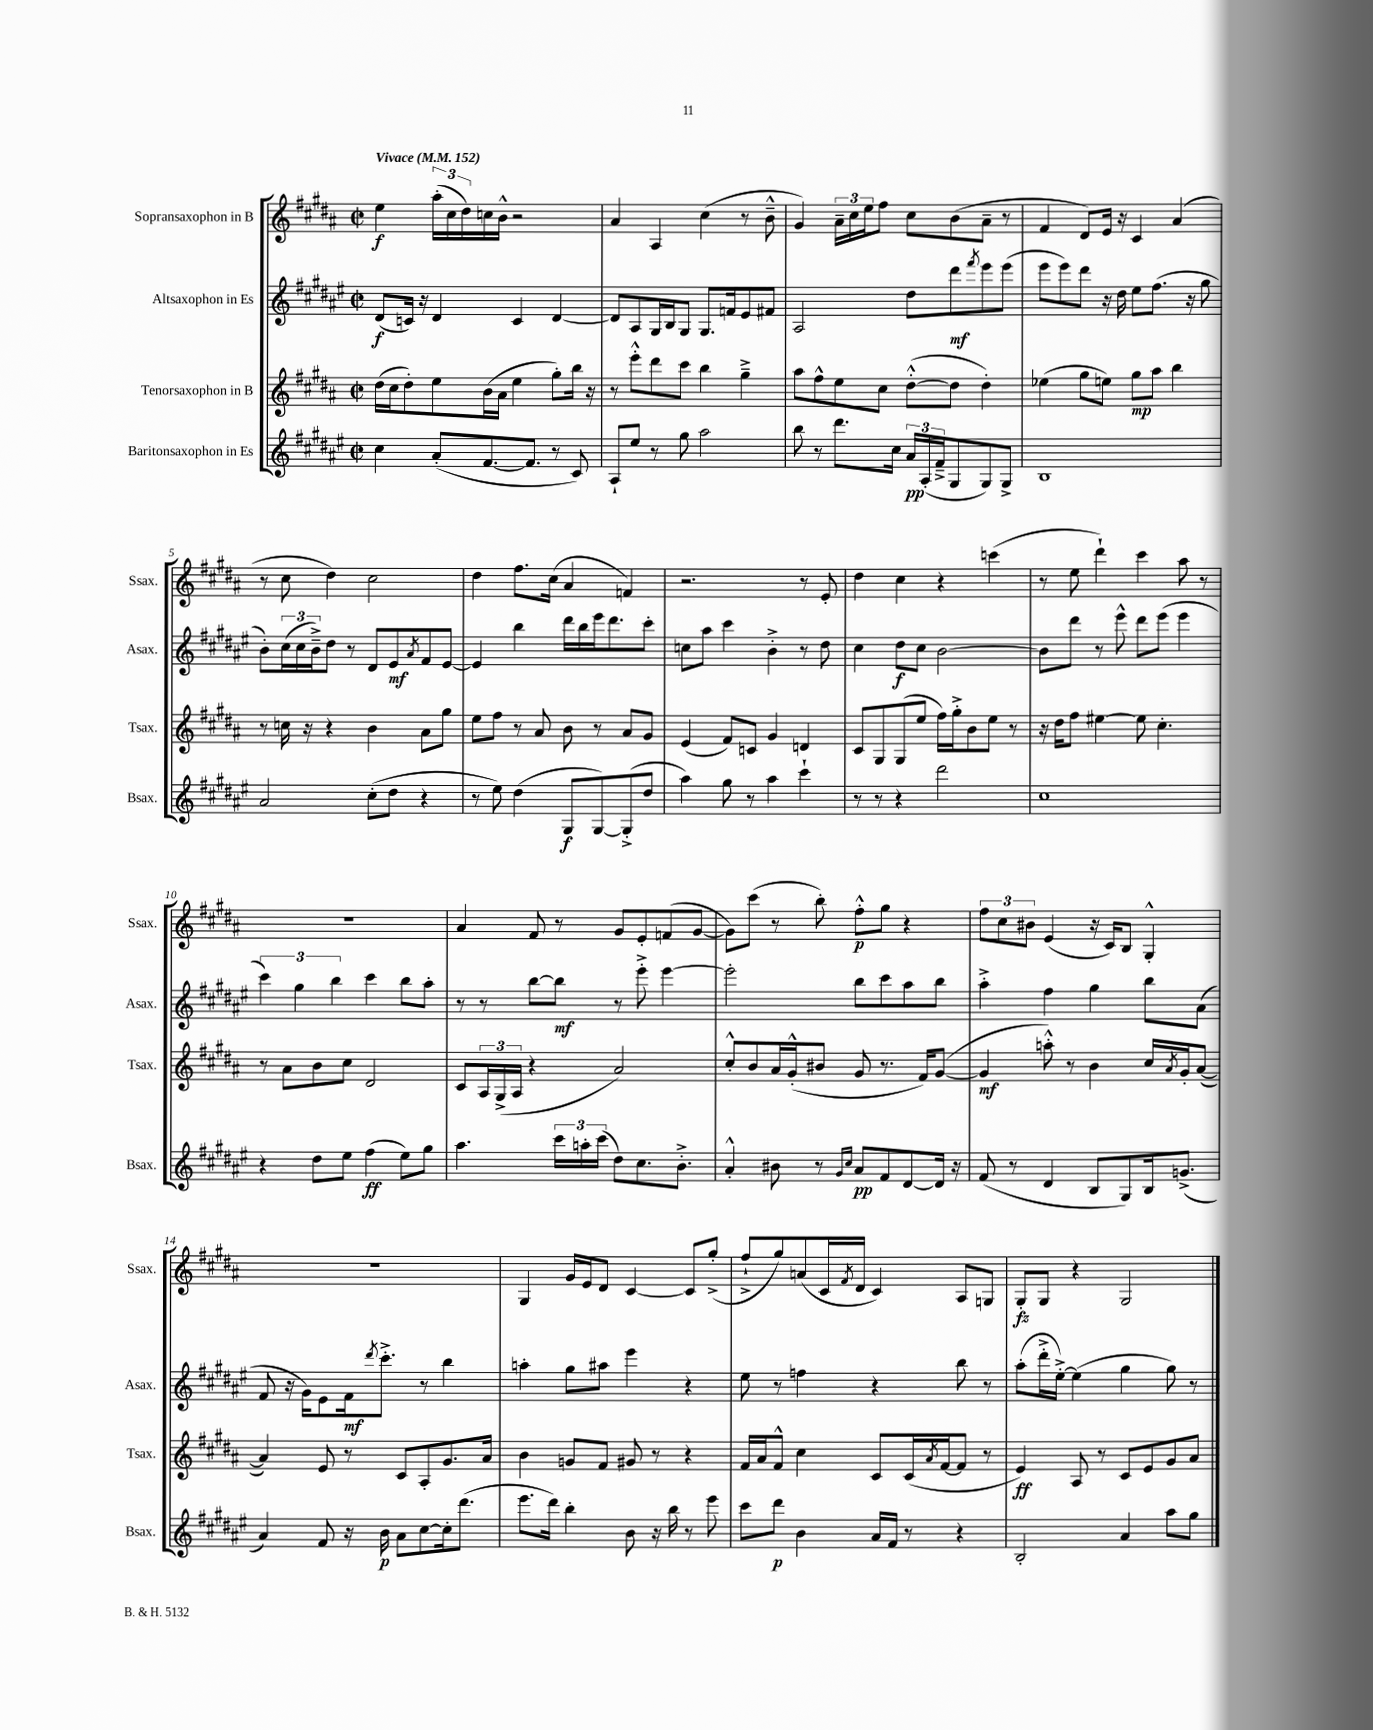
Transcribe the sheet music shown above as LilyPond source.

<<
\new StaffGroup <<
\new Staff = "s0" \with { instrumentName = "Sopransaxophon in B" shortInstrumentName = "Ssax." } {
    \clef treble \key b \major \defaultTimeSignature \time 2/2 \tempo "Vivace" 4 = 152
    e''4\f \tuplet 3/2 { ais''16-.( cis''16 dis''16) } c''16 b'16-^ r2 |
    ais'4 ais4 cis''4( r8 b'8---^ |
    gis'4) \tuplet 3/2 { ais'16-- cis''16 e''16 } fis''8 cis''8 b'8( ais'8-- r8 |
    fis'4 dis'8) e'16 r16 cis'4 ais'4( |
    r8 cis''8 dis''4) cis''2 |
    dis''4 fis''8. cis''16( ais'4 f'4) |
    r2. r8 e'8-. |
    dis''4 cis''4 r4 c'''4( |
    r8 e''8 dis'''4-!) cis'''4 ais''8 r8 |
    R1 |
    ais'4 fis'8 r8 gis'8 e'8-. f'8( gis'8~ |
    gis'8) cis'''8( r8 b''8-.) fis''8-.-^\p gis''8 r4 |
    \tuplet 3/2 { fis''8 cis''8 bis'8 } e'4( r16 cis'16) b8 gis4-.-^ |
    R1 |
    gis4 gis'16 e'16 dis'8 cis'4~ cis'8 gis''8-.->( |
    fis''8-!-> gis''8) a'8( cis'16 \acciaccatura { fis'8 } dis'16 cis'4) ais8 g8 |
    gis8-.\fz gis8 r4 gis2 \bar "|." |
}
\new Staff = "s1" \with { instrumentName = "Altsaxophon in Es" shortInstrumentName = "Asax." } {
    \clef treble \key fis \major \defaultTimeSignature \time 2/2
    dis'8\f( c'16) r16 dis'4 c'4 dis'4~ |
    dis'8 ais8 gis16 b16 gis8 gis8. f'16 eis'8 fis'8 |
    ais2 dis''8 dis'''8\mf \acciaccatura { fis'''8 } eis'''8 eis'''8( |
    eis'''8 eis'''8) dis'''8 r16 dis''16 eis''8 fis''8.( r16 gis''8 |
    b'8-.) \tuplet 3/2 { cis''16( cis''16 b'16--->) } dis''8 r8 dis'8 eis'8\mf \acciaccatura { ais'8 } fis'8 eis'8~ |
    eis'4 b''4 dis'''16 b''16 eis'''16 dis'''8. cis'''8-. |
    c''8 ais''8 cis'''4 b'4-.-> r8 dis''8 |
    cis''4 dis''8\f cis''8 b'2~ |
    b'8 dis'''8 r8 eis'''8-^ dis'''8 eis'''8( eis'''4 |
    \tuplet 3/2 { cis'''4) gis''4 b''4 } cis'''4 b''8 ais''8-. |
    r8 r8 b''8~ b''8\mf r8 eis'''8-.-> eis'''4~ |
    eis'''2-. b''8 cis'''8 ais''8 b''8 |
    ais''4-.-> fis''4 gis''4 b''8 ais'8( |
    fis'8 r16 gis'16) eis'8 fis'16\mf \acciaccatura { dis'''8 } cis'''8.-.-> r8 b''4 |
    a''4-. gis''8 ais''8 eis'''4 r4 |
    eis''8 r8 f''4 r4 b''8 r8 |
    ais''8-.( dis'''16-.-> eis''16~-.->) eis''4( gis''4 gis''8) r8 \bar "|." |
}
\new Staff = "s2" \with { instrumentName = "Tenorsaxophon in B" shortInstrumentName = "Tsax." } {
    \clef treble \key b \major \defaultTimeSignature \time 2/2
    dis''16( cis''16 dis''8-.) e''8 b'16( ais'16 e''4 gis''8-.) b''16 r16 |
    r8 e'''8-.-^ dis'''8 cis'''8 b''4 gis''4---> |
    ais''8 fis''8-^ e''8 cis''8 dis''8~-.-^( dis''8 dis''4-.) |
    ees''4( gis''8 e''8) gis''8\mp ais''8 b''4 |
    r8 c''16 r16 r4 b'4 ais'8 gis''8 |
    e''8 fis''8 r8 ais'8 b'8 r8 ais'8 gis'8 |
    e'4( fis'8) c'8 gis'4 d'4 |
    cis'8 gis8 gis8( e''8 fis''16) gis''16-.-> b'8 e''8 r8 |
    r16 dis''16 fis''8 eis''4~ eis''8 cis''4.-. |
    r8 ais'8 b'8 cis''8 dis'2 |
    cis'8 \tuplet 3/2 { ais16 gis16->( ais16 } r4 ais'2) |
    cis''8-.-^ b'8 ais'16 gis'16-.-^( bis'8 gis'8 r8. fis'16) gis'8~( |
    gis'4\mf a''8-.-^) r8 b'4 cis''16 \acciaccatura { ais'8 } gis'16-. ais'8~( |
    ais'4) e'8 r8 cis'8 ais8-. gis'8. ais'16 |
    b'4 g'8 fis'8 gis'8 r8 r4 |
    fis'16 ais'16 fis'8-^ cis''4 cis'8 cis'16( \acciaccatura { ais'8 } fis'16~ fis'8 r8 |
    e'4\ff) ais8 r8 cis'8 e'8 gis'8 ais'8 \bar "|." |
}
\new Staff = "s3" \with { instrumentName = "Baritonsaxophon in Es" shortInstrumentName = "Bsax." } {
    \clef treble \key fis \major \defaultTimeSignature \time 2/2
    cis''4 ais'8-.( fis'8.~ fis'8. r8 cis'8) |
    ais8-! eis''8 r8 gis''8 ais''2 |
    b''8 r8 dis'''8. cis''16 \tuplet 3/2 { ais'16\pp ais16-.( fis'16---> } gis8 gis8) gis8-> |
    b1 |
    ais'2 cis''8-.( dis''8 r4 |
    r8 eis''8) dis''4( gis8\f gis8~) gis8-.->( dis''8 |
    ais''4) gis''8 r8 ais''4 cis'''4-! |
    r8 r8 r4 dis'''2 |
    cis''1 |
    r4 dis''8 eis''8 fis''4\ff( eis''8) gis''8 |
    ais''4. \tuplet 3/2 { cis'''16 a''16-. cis'''16( } dis''8) cis''8. b'8.-.-> |
    ais'4-.-^ bis'8 r8 \grace { gis'16 cis''16 } ais'8\pp fis'8 dis'8~ dis'16 r16 |
    fis'8( r8 dis'4 b8 gis8) b16 g'8.->( |
    ais'4) fis'8 r16 b'16\p ais'8 cis''8~ cis''16-. dis'''8.( |
    eis'''8. dis'''16) b''4-. b'8 r16 b''16 r8 eis'''8 |
    cis'''8 dis'''8\p b'4 ais'16 fis'16 r8 r4 |
    b2-. ais'4 ais''8 gis''8 \bar "|." |
}
>>
>>
